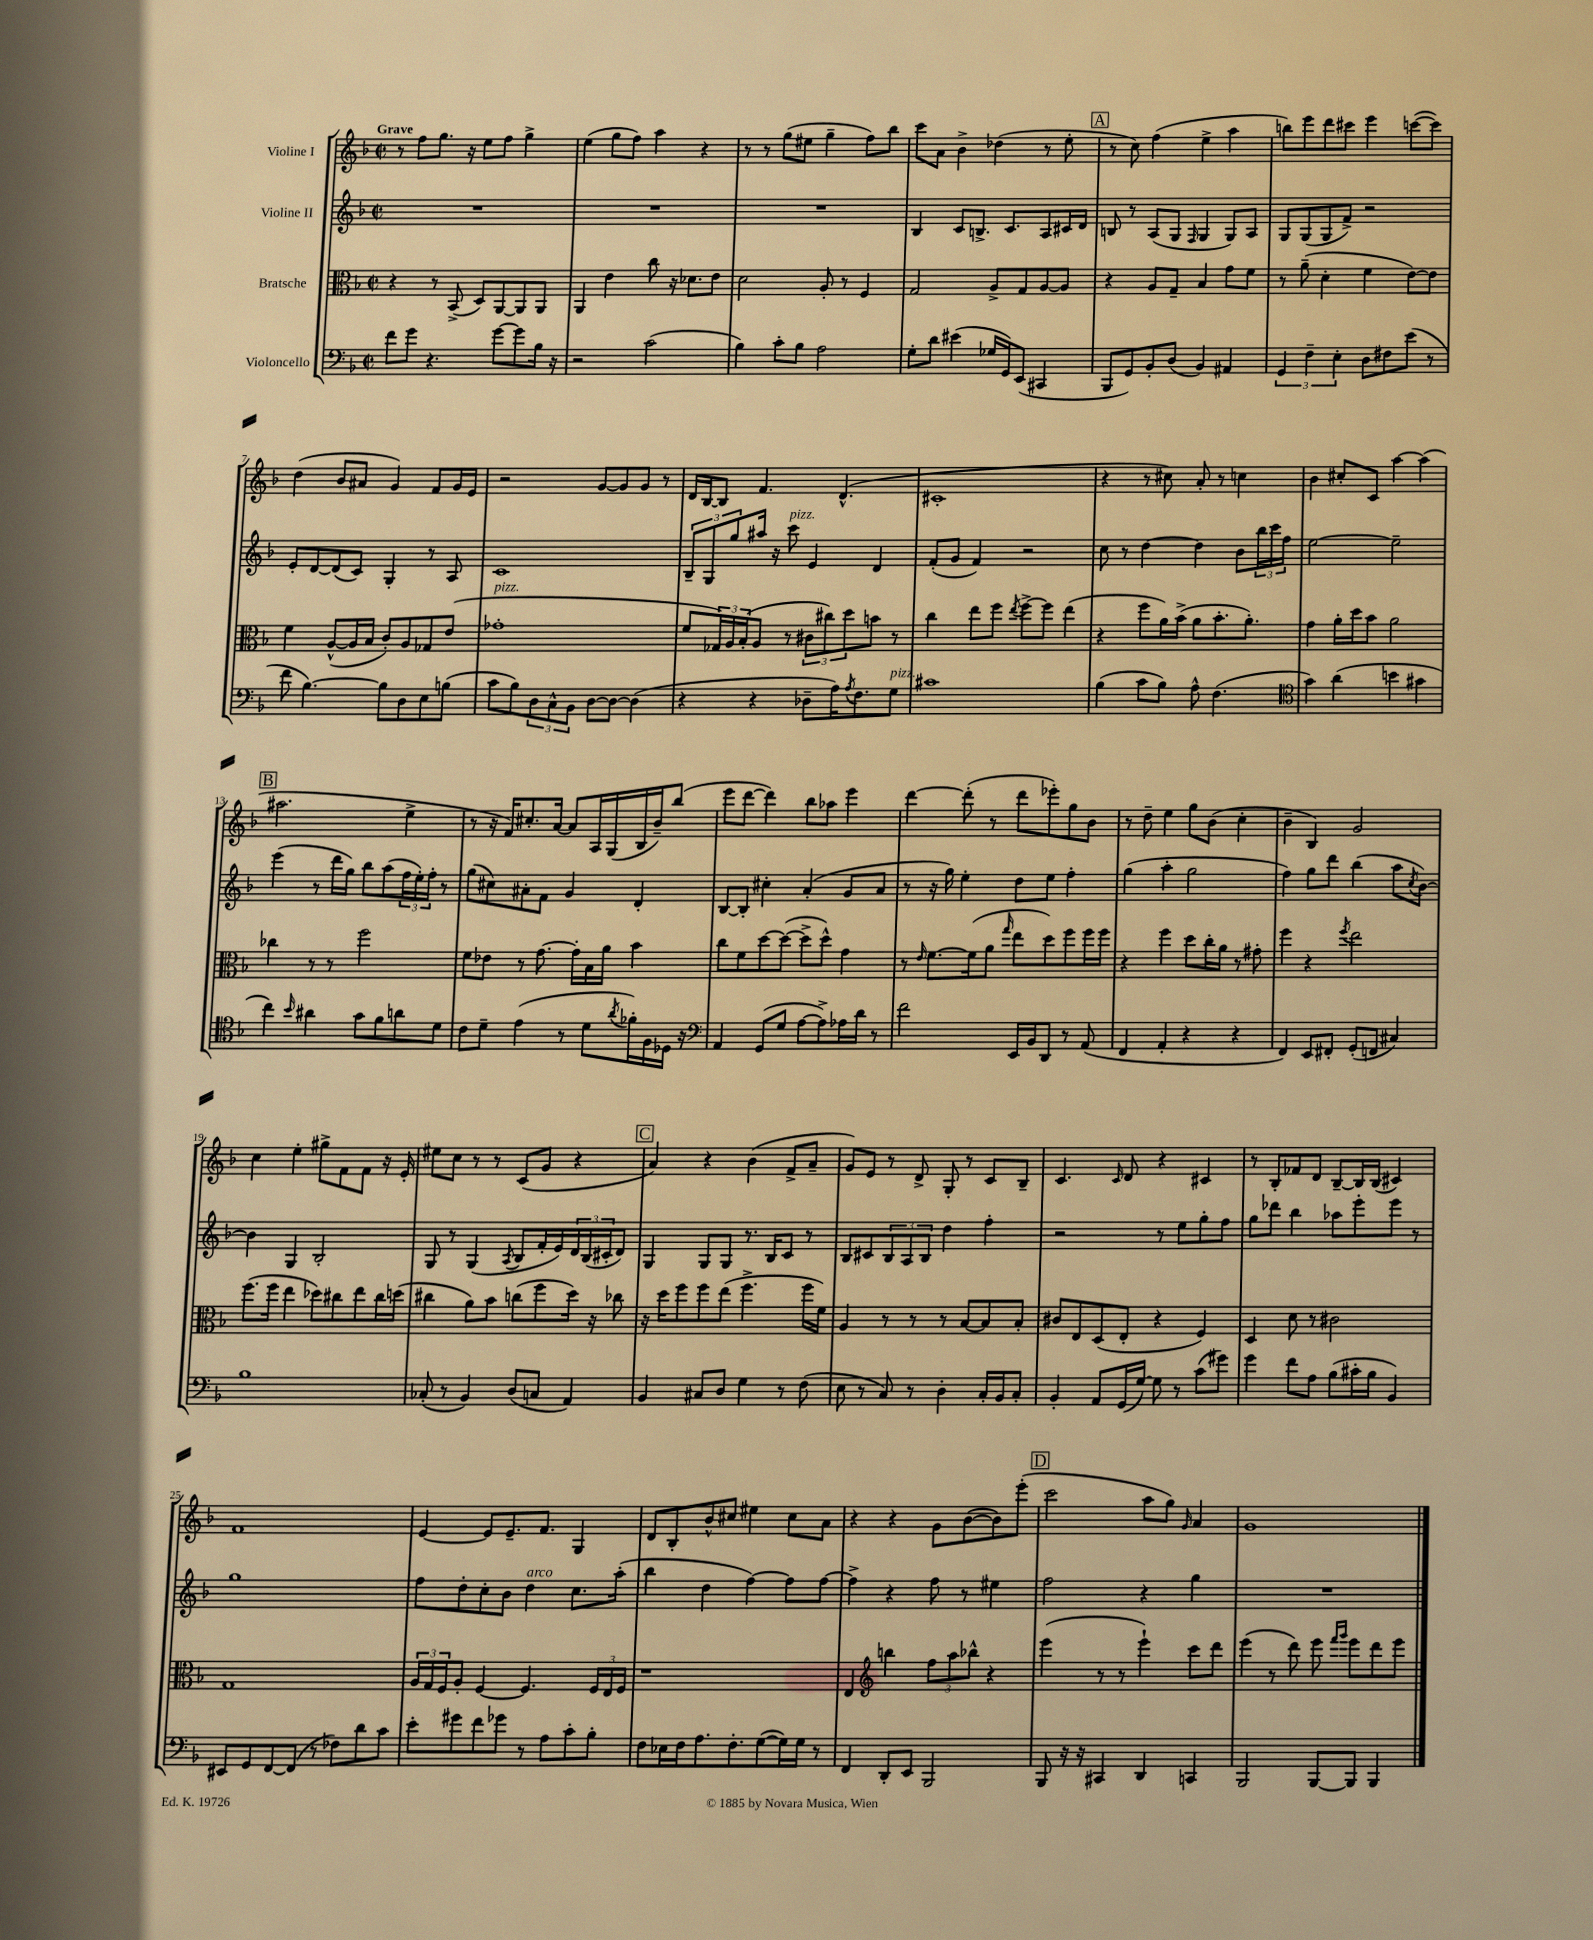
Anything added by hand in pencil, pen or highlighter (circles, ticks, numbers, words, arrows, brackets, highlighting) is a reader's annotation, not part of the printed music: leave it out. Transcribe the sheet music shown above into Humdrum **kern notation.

**kern	**kern	**kern	**kern
*part4	*part3	*part2	*part1
*staff4	*staff3	*staff2	*staff1
*I"Violoncello	*I"Bratsche	*I"Violine II	*I"Violine I
*clefF4	*clefC3	*clefG2	*clefG2
*k[b-]	*k[b-]	*k[b-]	*k[b-]
*M2/2	*M2/2	*M2/2	*M2/2
*met(c|)	*met(c|)	*met(c|)	*met(c|)
=1	=1	=1	=1
!	!	!	!LO:TX:a:B:t=Grave
8f\L	4r	1r	8r
8g\J	.	.	8ff\L
4.r	8r	.	8.gg\J
.	(8BB-^/	.	.
.	.	.	16r
.	8D/L)	.	8ee\L
[8g\L	[8AA/	.	8ff\J
8g\]	8AA/]	.	4gg^\
16B-\Jk	8AA/J	.	.
16r	.	.	.
=2	=2	=2	=2
2r	4AA/	1r	(4ee\
.	4e\	.	8gg\L
.	.	.	8ff\J)
(2c\	8cc\	.	4aa\
.	16r	.	.
.	8.d-X\L	.	.
.	.	.	4r
.	8e\J	.	.
=3	=3	=3	=3
4B-\)	2d\	1r	8r
.	.	.	8r
8c'\L	.	.	(8gg\L
8B-\J	.	.	8ee#X\J
2A\	8A'/	.	4gg~\
.	8r	.	.
.	4F/	.	8ff\L)
.	.	.	8bb-\J
=4	=4	=4	=4
8G'\L	2G/	4B-/	8ccc\L
8d\J	.	.	8a\J
(4e#X\	.	8c/L	4b-^\
.	.	8.Bn^/J	.
16G-X/LL	8A^/L	.	(4dd-X\
16GG/J)	.	8.c/L	.
(8EE/J	8G/	.	.
4CC#X/	[8A/	8A/	8r
.	8A/J]	16c#X/L	8ee'\
.	.	16d/JJ	.
!!LO:REH:place=s1:t=A
=5	=5	=5	=5
8BBB-/L	4r	8Bn/	8r
8GG/)	.	8r	8cc\)
8BB-'/	8A/L	(8A/L	(4ff\
(8D/J	8G~/J	8G/J	.
.	.	16qqF/	.
4BB-/)	4B-/	4G/	4ee^\
4AA#X/	8g\L	8G/L)	4aa\
.	8f\J	8A/J	.
=6	=6	=6	=6
6GG/	8r	8G/L	8bbn\L)
.	(8a~\	(8G/	8eee\
6F~\	.	.	.
.	4d'\	8G/	8ddd\
6E'\	.	.	.
.	.	8f^/J)	8ccc#X\J
8D\L	4f\	2r	4eee\
8F#X\	.	.	.
(8e\J	[8e\L)	.	([8cccn\L
8r	8e\J]	.	8ccc\J])
!!LO:LB:g=z
=7	=7	=7	=7
8f\	4f\	8e'/L	(4dd\
[4.B-\)	.	[8d/	.
.	([8A^^/L	(8d/]	8b-/L
.	16A/L]	8c/J)	8a#X/J
.	16B-/JJ	.	.
8B-\L]	8c'/L)	4G'/	4g/)
8D\	8A/	.	.
8E\	8G-X/	8r	8f/L
(8Bn\J	(8e/J	8A/	16g/L
.	.	.	16e/JJ
=8	=8	=8	=8
!	!LO:TX:a:i:t=pizz.	!	!
8c\L	1g-X'	1c	2r
8B-\)	.	.	.
12D\	.	.	.
12C^^\	.	.	.
12BB-\J	.	.	.
[8D\L	.	.	[8g/L
8D\J_	.	.	8g/]
(4D\]	.	.	8g/J
.	.	.	8r
=9	=9	=9	=9
4r	8f/L	12B-~/L	16d/LL
.	.	.	[16B-/J
.	.	12G/	.
.	24G-X/L)	.	8B-/J]
.	24A/	12gg/	.
.	(24B-'/J	.	.
4r	8A/J	16aa#X/Jk	4.f/
.	.	16r	.
!	!	!LO:TX:a:i:t=pizz.	!
.	8r	8ccc\	.
8D-X~\L	12c#X\L	4e/	.
.	12cc#X\)	.	.
16A\K)	.	.	(4.d^^/
.	12dd\	.	.
8qA/	.	.	.
8.F\	.	.	.
.	8bn\J	4d/	.
!LO:TX:a:i:t=pizz.	!	!	!
8G\J	8r	.	.
=10	=10	=10	=10
1c#X	4cc\	(8f'/L	1c#X'
.	.	8g/J	.
.	8ee\L	4f/)	.
.	8ff\J	.	.
.	8qee/	.	.
.	[8ff^\L	2r	.
.	8ff\J]	.	.
.	(4ee\	.	.
=11	=11	=11	=11
(4B-\	4r	8cc\	4r
.	.	8r	.
8c\L	8ff\L	[4dd\	8r
8B-\J)	16a\L)	.	8cc#X\)
.	(16b-^\JJ	.	.
8A^^\	8a\L	4dd\]	8a'/
(4.F\	8.b-'\	.	8r
.	.	8b-\L	4ccn\
.	8.a'\J)	.	.
.	.	24bb-\L	.
.	.	24ccc\	.
.	.	24ff\JJ	.
=12	=12	=12	=12
*clefC4	*	*	*
4g\)	4g\	[2ee\	4b-\
(4a\	16a'\LL	.	8cc#X'/L
.	16dd\J	.	.
.	8b-\J	.	8c/J
4bn\	2a\	2ee~\]	[4aa\
4g#X\	.	.	(4aa\]
!!LO:LB:g=z
!!LO:REH:place=s1:t=B
=13	=13	=13	=13
4cc\)	4cc-X\	(4eee\	2.aa#X\
16qqb-/	.	.	.
4a#X\	8r	8r	.
.	8r	16ddd\LL	.
.	.	16gg\JJ)	.
8g\L	2ff\	8bb-\L	.
8f\	.	(8aa\	.
8an\	.	24ff\L	4ee^\
.	.	24ee'\)	.
.	.	24ff'\JJ	.
8d\J	.	8r	.
=14	=14	=14	=14
8c\L	8f\L	(8gg\L	8r
8d~\J	8e-X\J	8cc#X\)	16r
.	.	.	16f/KL)
(4e\	8r	8a#X'\	8.cc#X'/
.	[8.g\	8f\J	.
.	.	.	[16a/Jk
8r	.	4g/	8a/L]
.	16g'\LL]	.	.
8d\L	16B-\	.	16A/L
.	16a\JJ	.	(16G/
8qa/	.	.	.
16f-X'\L)	4b-\	4d'/	16B-/
16F\	.	.	16b-~/J)
16D-X\JJ	.	.	(8bb-/J
16r	.	.	.
=15	=15	=15	=15
*clefF4	*	*	*
4AA/	8cc\L	[8B-/L	8eee\L
.	8f\	8B-'/J]	[8ddd\J
(8GG/L	[8dd\	4cc#X'\	4ddd\])
8G/J	(8dd\J_	.	.
[8A\L	8dd^\L]	(4a'/	8bb-\L
8A^\])	8dd^^\J)	.	8aa-X\J
16A-X\L	4g\	8g/L	4eee\
16d\JJ	.	.	.
8r	.	8a/J	.
=16	=16	=16	=16
2f\	8r	8r	[4ddd\
.	16qqe/	.	.
.	[8.f\L	16r	.
.	.	16gg\)	.
.	.	4ee'\	(8ddd'\]
.	(16f\k]	.	.
.	8a\J	.	8r
.	16qqgg/	.	.
16EE/LL	8ee\L	8dd\L	8ddd\L
16BB-/J	.	.	.
8DD/J	8dd\)	8ee\J	8eee-X'\)
8r	8ff\	4ff'\	8gg\
(8AA/	16ff\L	.	8b-\J
.	16ff\JJ	.	.
=17	=17	=17	=17
4FF/	4r	(4gg\	8r
.	.	.	8dd~\
4AA'/	4ff\	4aa'\	4ee\
4r	8dd\L	2gg\	8gg\L
.	16cc'\L	.	(8b-\J
.	16a\JJ	.	.
4r	8r	.	4cc'\
.	8g#X'\	.	.
=18	=18	=18	=18
4FF/)	4ff\	4ff\)	4b-~\
8EE/L	4r	8gg\L	4B-/)
8FF#X'/J	.	8ddd\J	.
.	8qff/	.	.
(8GG'/L	2ee\	(4bb-\	2g/
8FFn/J	.	.	.
4C#X/)	.	8aa\L	.
.	.	8qcc/	.
.	.	[8b-\J)	.
!!LO:LB:g=z
=19	=19	=19	=19
1B-	(8.ff\L	4b-\]	4cc\
.	16ff\Jk	.	.
.	4ee\	4G/	4ee'\
.	8dd-X\L)	2B-'/	8gg#X^\L
.	8cc#X\	.	8f\
.	8ee\	.	8f\J
.	16cc#\L	.	16r
.	(16ddn\JJ	.	16e'/
=20	=20	=20	=20
(8C-X'/	4cc#X\	8G/	8ee#X\L
8r	.	8r	8cc\J
4BB-/)	8a\L)	(4G/	8r
.	8b-\J	.	8r
.	.	8qA/	.
(8D/L	(8ccn\L	8B-/L	(8c/L
8Cn/J	8ff\	16f'/L	8g/J
.	.	16e/)	.
4AA/)	16dd\Jk)	24d/	4r
.	.	(24B-/	.
.	16r	.	.
.	.	24c#X'/J	.
.	8cc-X\	8d/J)	.
!!LO:REH:place=s1:t=C
=21	=21	=21	=21
4BB-/	16r	4G/	4a/)
.	16dd\KL	.	.
.	8ff\	.	.
8C#X/L	8ff\	8G/L	4r
8D/J	(8ee\J	8G/J	.
4G\	4.ff^\	8.r	(4b-\
.	.	16B-/KL	.
8r	.	8c/J	8f^/L
(8F\	16ff\LL	8r	8a~/J
.	16f\JJ)	.	.
=22	=22	=22	=22
8E\	4A/	8B-/L	8g/L)
8r	.	8c#X/	8e/J
8C/)	8r	12B-/	8r
.	.	12A/	.
8r	8r	.	8d^/
.	.	12B-/J	.
4D'\	8r	4dd\	8G'/
.	[8B-/L	.	8r
16C'/LL	8B-/]	4ff'\	8c/L
16BB-/J	.	.	.
8C'/J	8B-'/J	.	8B-~/J
=23	=23	=23	=23
4BB-'/	8c#X/L	2r	4.c/
.	8E/	.	.
8AA/L	(8D/	.	.
.	.	.	16qqc/
(16GG/L	8E'/J	.	8d/
[16G/JJ)	.	.	.
8G\]	4r	8r	4r
8r	.	8ee\L	.
(8c\L	4F/)	8gg'\	4c#X/
8g#X\J)	.	8ff\J	.
=24	=24	=24	=24
4g\	4D/	8gg\L	8r
.	.	8ddd-X\J	8B-'/L
8f\L	8d\	4bb-\	8f-X/
8A\J	8r	.	8d/J
(8B-\L	2c#X\	8aa-X\L	[8B-~/L
16c#X'\L	.	8eee'\	16B-/L]
16B-\JJ	.	.	(16B-/JJ
4BB-/)	.	8eee\J	4c#X/)
.	.	8r	.
!!LO:LB:g=z
=25	=25	=25	=25
8EE#X/L	1G	1gg	1f
8GG/	.	.	.
[8FF/	.	.	.
(8FF/J]	.	.	.
8r	.	.	.
8F-X\L)	.	.	.
8d\	.	.	.
8c\J	.	.	.
=26	=26	=26	=26
8e'\L	24A/LL	8ff\L	[4e/
.	24G/	.	.
.	24F/J	.	.
8g#X\	8A'/J	8dd'\	.
8f\	[4F/	8cc'\	8e/L]
8g-X\J	.	8b-\J	8.e~/
!	!	!LO:TX:a:i:t=arco	!
8r	4.F/]	4dd\	.
.	.	.	8.f/J
8A\L	.	.	.
8c'\	.	8.cc\L	4G/
8B-'\J	24F/LL	.	.
.	24E/	.	.
.	.	(16aa'\Jk	.
.	24F/JJ	.	.
=27	=27	=27	=27
8F\L	1r	4bb-\	8d/L
16E-X\L	.	.	8B-'/
16F\J	.	.	.
8.A\	.	4dd\	8b-^^/
.	.	.	8cc#X/J
8.F'\	.	.	.
.	.	[4ff\)	4ee#X\
([8G\	.	.	.
16G\L])	.	8ff\L]	8cc#\L
16G\JJ	.	.	.
8r	.	[8ff\J	8a\J
=28	=28	=28	=28
4FF/	4E/	4ff^\]	4r
*	*clefG2	*	*
8DD'/L	4bbn\	4r	4r
8EE/J	.	.	.
2BBB-/	12ff\L	8ff\	8g\L
.	12aa\	.	.
.	.	8r	([8b-\
.	12bb-X^^\J	.	.
.	4r	4ee#X\	8b-\])
.	.	.	(8eee'\J
!!LO:REH:place=s1:t=D
=29	=29	=29	=29
8BBB-/	(4eee\	2ff\	2ccc\
16r	.	.	.
16r	.	.	.
4CC#X/	8r	.	.
.	8r	.	.
4DD/	4eee`\)	4r	8aa\L
.	.	.	8gg\J)
.	.	.	16qqg/
4CCn/	8ccc\L	4gg\	4a/
.	8ddd\J	.	.
=30	=30	=30	=30
2BBB-/	(4eee\	1r	1g
.	8r	.	.
.	8ddd\)	.	.
[8BBB-/L	8eee\	.	.
.	16qqfff/LL	.	.
.	16qqggg/JJ	.	.
8BBB-/J]	8eee\L	.	.
4BBB-/	8ddd\	.	.
.	8eee\J	.	.
==	==	==	==
*-	*-	*-	*-
